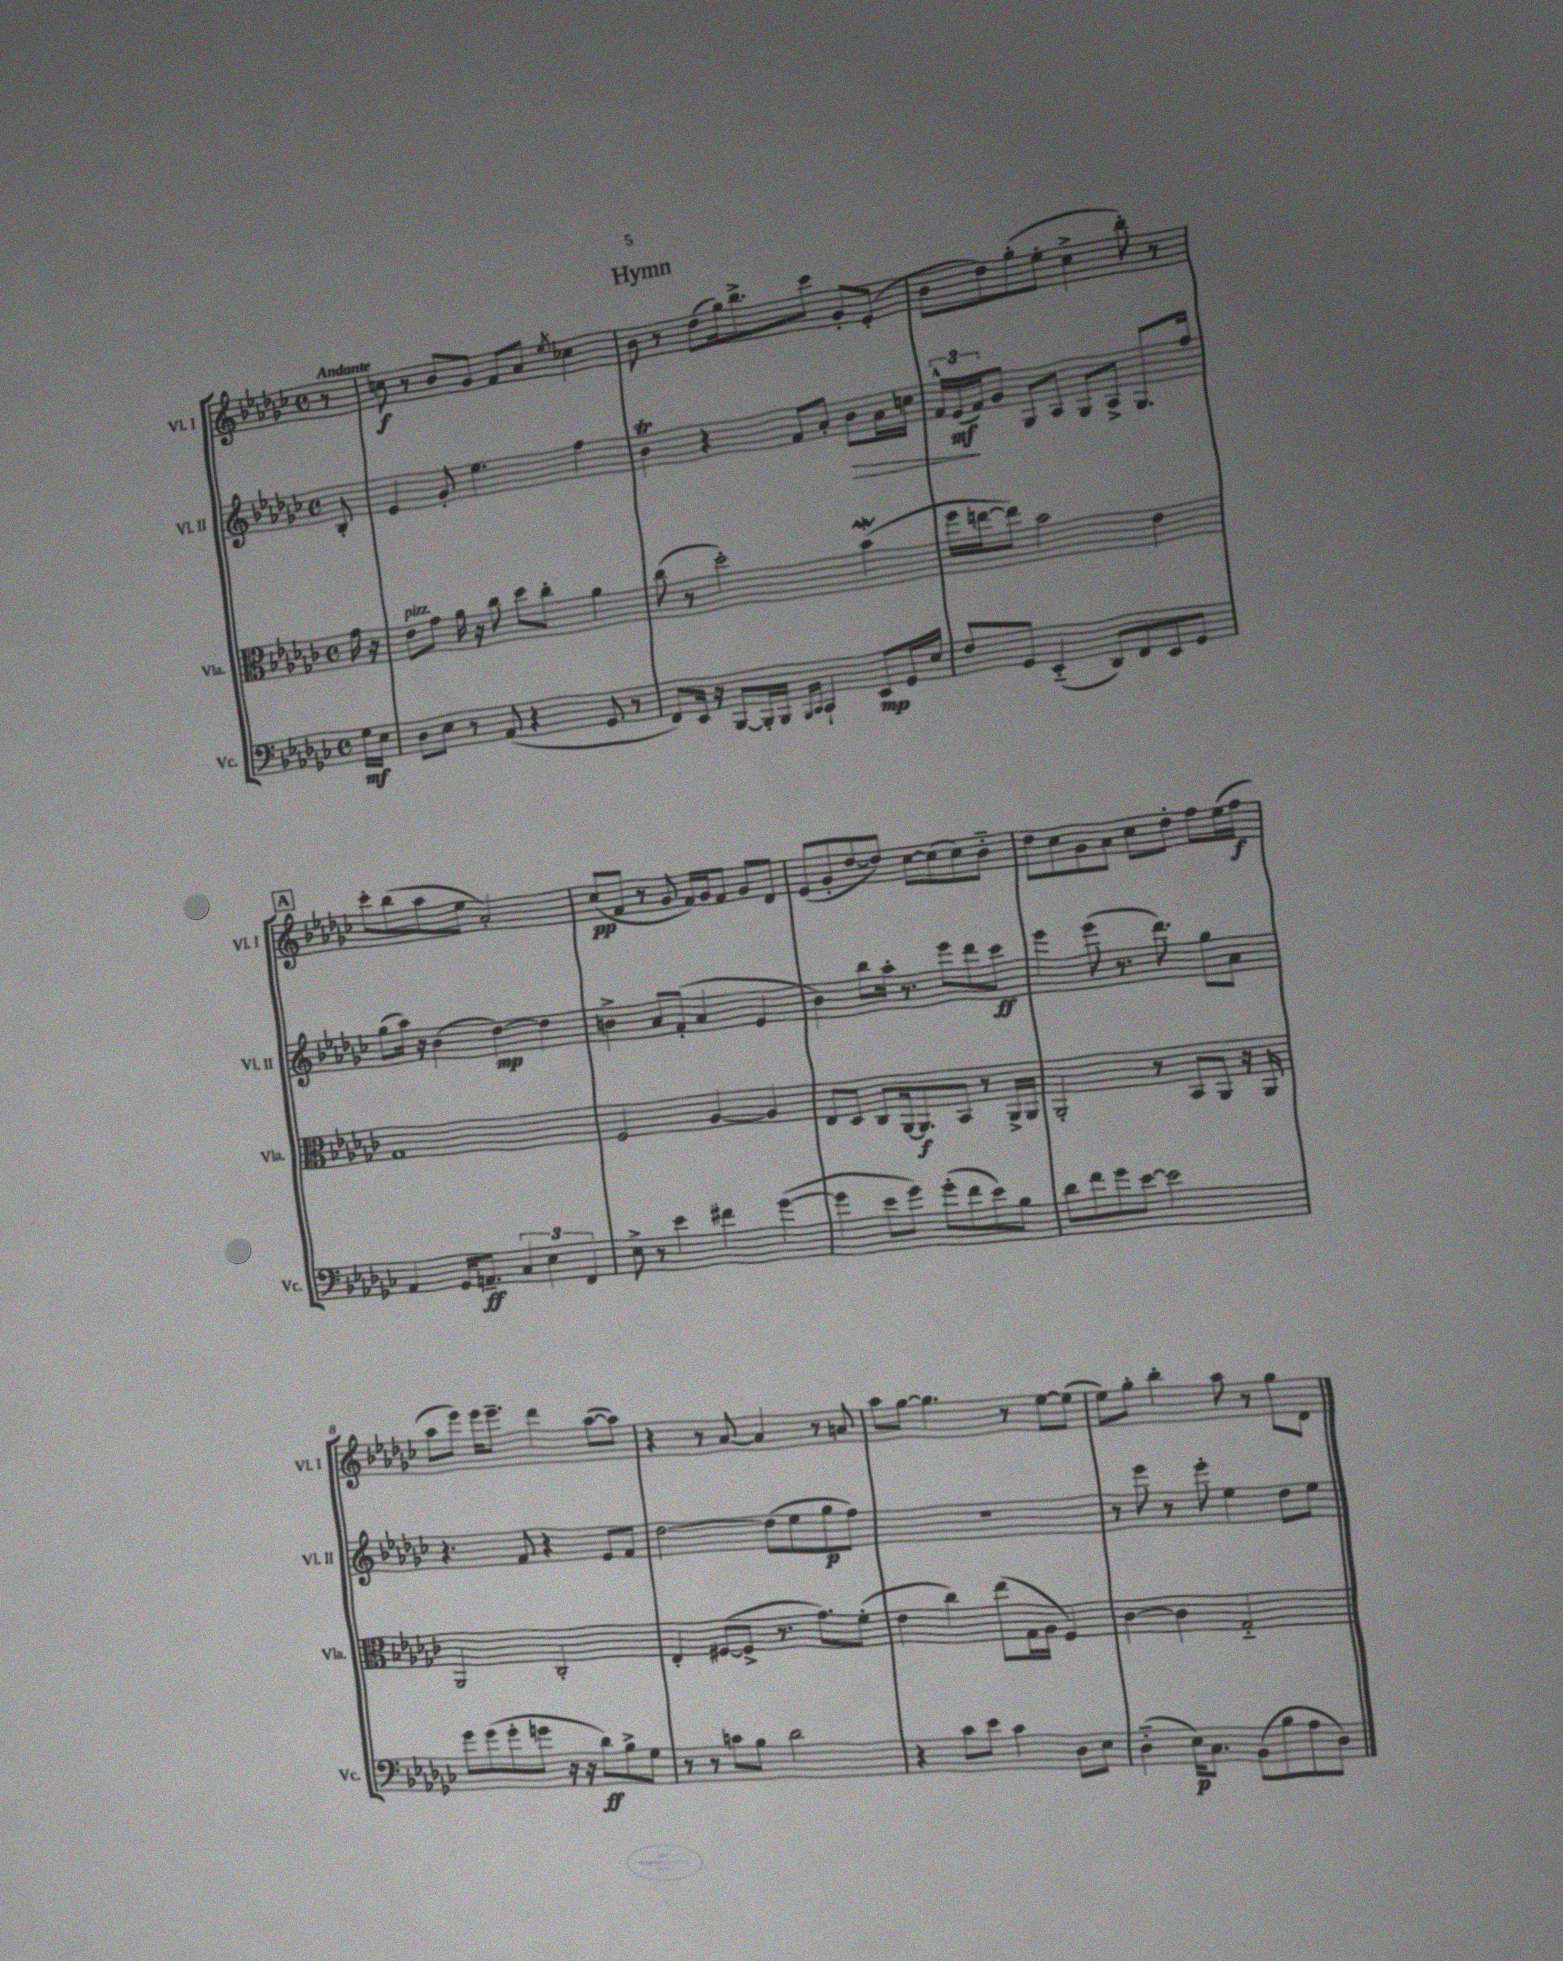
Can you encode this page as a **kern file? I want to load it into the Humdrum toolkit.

**kern	**kern	**kern	**kern
*staff4	*staff3	*staff2	*staff1
*clefF4	*clefC3	*clefG2	*clefG2
*k[b-e-a-d-g-c-]	*k[b-e-a-d-g-c-]	*k[b-e-a-d-g-c-]	*k[b-e-a-d-g-c-]
*M4/4	*M4/4	*M4/4	*M4/4
*met(c)	*met(c)	*met(c)	*met(c)
16G-\LL	16g-\	8B-'/	8r
16E-\JJ	16r	.	.
=	=	=	=
8D-\L	8e-\L	4e-/	8cc\
8E-\J	8g-\J	.	8r
8r	16a-\	8g-'/	8b-/L
.	16r	.	.
(8AA-/	8cc-\	4.ee-\	8g-/J
4r	8dd-\L	.	8f/L
.	8cc-'\J	.	8a-/J
.	.	.	8qee-/
8GG-/	4a-\	4ff\	4cc-\
8r	.	.	.
=	=	=	=
8FF/L)	(8cc-\	4b-\	8b-\
16EE-/Jk	8r	.	8r
16r	.	.	.
[8BBB-/L	2dd-'\)	4r	(8dd-\L
16BBB-'/]L	.	.	16gg-\k)
16BBB-/JJ	.	.	8.bb-^\
16qqBBB-/LL	.	.	.
16qqCC-/JJ	.	.	.
4CC-`/	.	8f/L	.
.	.	8a-'/J	8ccc-\J
8EE-/L	(4b-\	8b-\L	8g-'/L
16GG-/L	.	16a-\L	(8e-'/J
16E-/JJ	.	16cc\JJ	.
=	=	=	=
8F/L	16ff\LL	24f^^/LL	8b-\L
.	.	(24e-/	.
.	[16ee\J	.	.
.	.	24f/J)	.
8GG-/J	8ee\]J)	8g-/J	8dd-\)
(4EE-'~/	2b-\	8G-/L	(8gg-'\
.	.	8A-/J	8ee-'\J
8DD-/L)	.	8G-/L	4cc-^\
8FF/	.	8A-^/J	.
8EE-/	4e-\	8.G-/L	8bb-'\)
8GG-/J	.	.	8r
.	.	16ff/Jk	.
=	=	=	=
4AA-/	1G-	(8gg-\L	8ccc-'\L
.	.	16aa-\Jk)	(8bb-\
.	.	16r	.
16GG-/LK	.	(4b-\	8aa-\
8.AA~/J	.	.	.
.	.	.	8ee-\J
6C-/	.	[4dd-\)	2a-'/)
6E-\	.	.	.
.	.	4dd-\]	.
6FF/	.	.	.
=	=	=	=
8E-^\	2F/	4b^\	(8cc-/L
8r	.	.	8f/J
4e-\	.	8a-/L	8r
.	.	(8f'/J	8g-/
4f#\	[4A-/	4a-/	16f/LL)
.	.	.	16g-/J
.	.	.	8f/J
([4g-\	4A-/]	4e-/	8g-/L
.	.	.	8d-/J
=	=	=	=
4g-\]	8E-/L	4b-\)	(8e-/L
.	8D-/J	.	8g-'/
8e-\L	8C-/L	8bb-\L	[8dd-/
8g-\J)	[16AA-/k	16aa-'\Jk	8dd-/]J)
.	8.AA-/]	8.r	.
(8g-'\L	.	.	[8cc-\L
8f\	8BB-/J	8eee-\L	(8cc-\]
8e-\)	8r	8ddd-\	8cc-\)
8B-\J	16AA-^/LL	8ccc-\J	8b-'~\J
.	16AA-/JJ	.	.
=	=	=	=
8d-\L	2AA-'/	4eee-\	8dd-\L
8f\	.	.	8cc-\
8g-\	.	(8eee-\	8g-\
[8e-\J	.	8.r	8a-\J
2e-\]	8r	.	8cc-\L
.	.	8.ddd-\)	.
.	8BB-/L	.	8dd-'\J
.	8AA-/J	8gg-\L	8ff\L
.	16r	8a-\J	(16ee-\L
.	16AA-/	.	16ff\JJ
=	=	=	=
8g-\L	2AA-/	4.r	8aa-\L
(8g-\	.	.	8eee-\J)
8g-'\	.	.	16eee-\LK
.	.	.	8.eee-~\J
8g\J	.	8f/	.
16r	2C-'/	4r	4ddd-\
16r	.	.	.
8d-\L)	.	.	.
8B-^\	.	8e-/L	([8aa-\L
8G-\J	.	8f/J	8aa-\]J)
=	=	=	=
8r	4E-'/	[2dd-\	4r
8r	.	.	.
8c\L	([8F#/L	.	8r
8B-\J	8F#^/]J	.	[8a-/
2d-\	8.r	(8dd-\]L	4a-/]
.	.	8ee-\	.
.	8.g-\L)	.	.
.	.	8gg-\	8r
.	(8f'\J	8ff\J)	8a/
=	=	=	=
4r	4e-\	1r	8aa-\L
.	.	.	[8gg-\J
8c-\L	4cc-\)	.	4.gg-\]
8e-\J	.	.	.
4c-\	(8ee-\L	.	.
.	16G-\L	.	8r
.	16A-\JJ	.	.
8D-\L	4F/)	.	[8ee-\L
8E-\J	.	.	(8ee-\]J
=	=	=	=
(4D-'~\	[4c-\	8r	8ee-\L)
.	.	8eee-\	8gg-'\J
16E-\LK)	4c-\]	8r	4bb-'\
8.C-\J	.	.	.
.	.	8eee-'\	.
(8BB-\L	2G-'~/	4ee-\	8aa-\
8B-\	.	.	8r
8A-\	.	8dd-\L	8gg-\L
8D-\J)	.	8ee-\J	8d-\J
==	==	==	==
*-	*-	*-	*-
